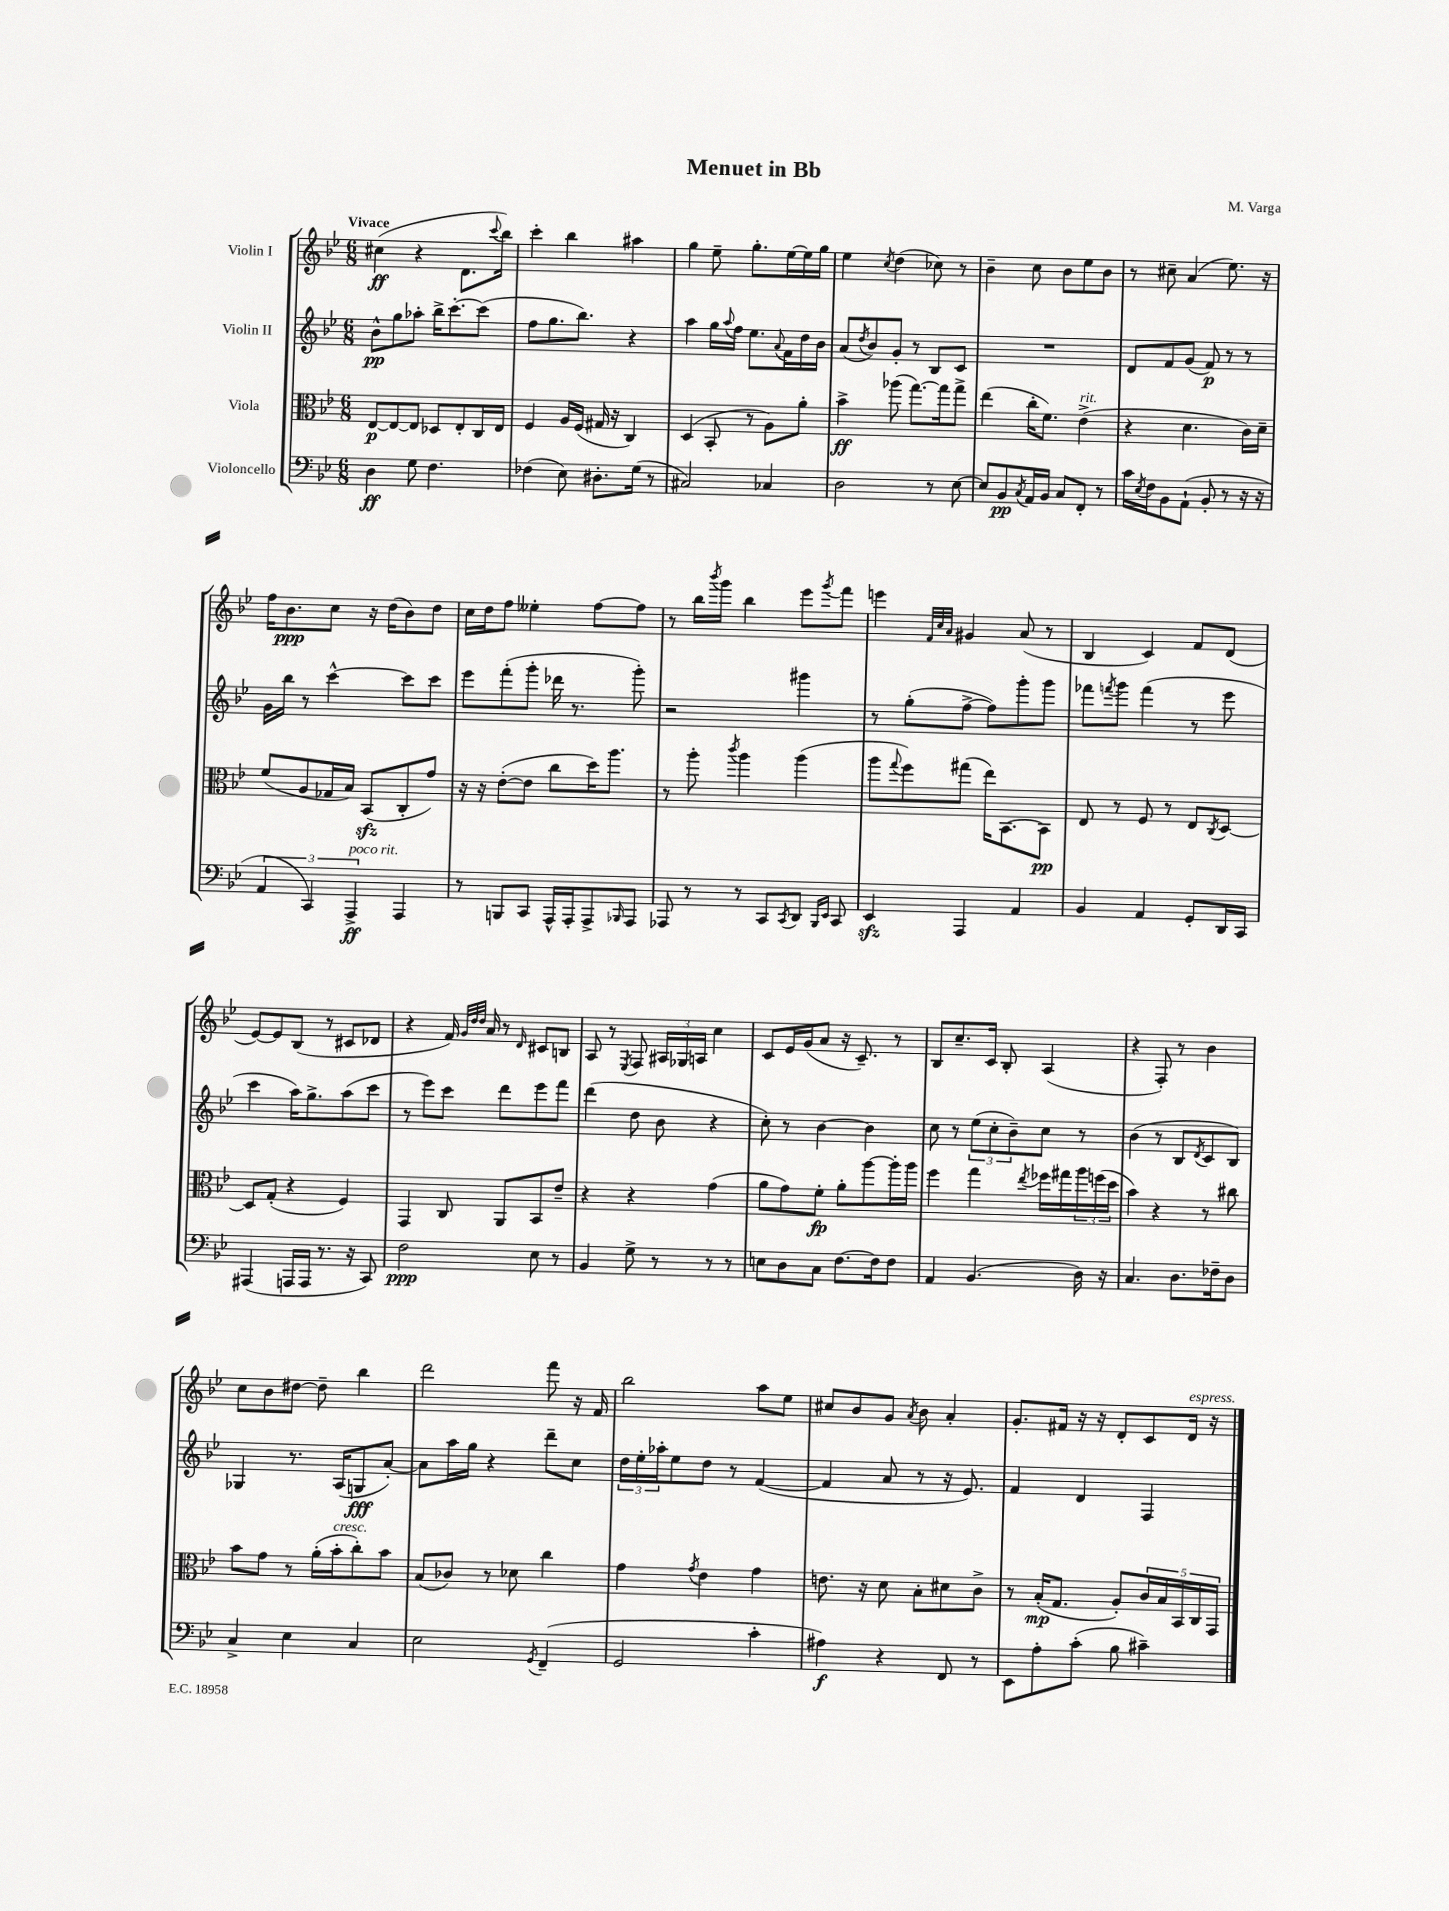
\header { title = "Menuet in Bb" composer = "M. Varga" }
<<
\new StaffGroup <<
\new Staff = "s0" \with { instrumentName = "Violin I" } {
    \clef treble \key bes \major \numericTimeSignature \time 6/8 \tempo "Vivace"
    cis''4\ff( r4 d'8. \appoggiatura { c'''8 } bes''16) |
    c'''4-. bes''4 ais''4 |
    g''4 ees''8-- g''8.-. ees''16~ ees''16 g''16 |
    ees''4 \acciaccatura { c''8 } d''4( ces''8) r8 |
    bes'4-- c''8 bes'8 ees''8 bes'8 |
    r8 cis''8-- a'4( ees''8.) r16 |
    f''16 bes'8.\ppp c''8 r16 d''16( bes'8) d''8 |
    c''16 d''16 f''8 eeses''4-. f''8~ f''8 |
    r8 bes''16 \acciaccatura { bes'''8 } g'''16 bes''4 ees'''8 \acciaccatura { g'''8 } f'''8 |
    e'''4 \grace { f'32 c''32 a'32 } gis'4 a'8( r8 |
    bes4 c'4) f'8 d'8( |
    ees'8~) ees'8 bes8( r8 cis'8 des'8 |
    r4 f'16) \grace { g'32 d''32 d''32 } a'16 r8 \grace { d'16 } cis'8 b8 |
    a8 r8 \acciaccatura { ees8 } f8 \tuplet 3/2 { ais16 ges16 a16 } c''4 |
    c'8 ees'16 g'16( a'8 r16 c'8.--) r8 |
    bes8 c''8.-- c'16 bes8-. a4( |
    r4 f8-.) r8 bes'4 |
    c''8 bes'8 dis''8~ dis''8-- bes''4 |
    d'''2 f'''8 r16 f'16 |
    bes''2 a''8 ees''8 |
    cis''8 bes'8 g'8 \acciaccatura { a'8 } bes'8 a'4-. |
    g'8.-. fis'16 r16 r16 d'8-. c'8 d'16^\markup { \italic "espress." } r16 \bar "|." |
}
\new Staff = "s1" \with { instrumentName = "Violin II" } {
    \clef treble \key bes \major \numericTimeSignature \time 6/8
    bes'8-^\pp g''8 aes''8-. bes''16-> c'''8.~-. c'''8( |
    f''8 g''8. bes''8.) r4 |
    a''4 g''16 \appoggiatura { a''8 } f''16 ees''8. \appoggiatura { a'8 } f'16 d''16 bes'16 |
    a'8( \acciaccatura { d''8 } bes'8) g'8-. r8 bes8 c'8 |
    R2. |
    d'8 f'8 g'8( f'8\p) r8 r8 |
    g'16 bes''16 r8 c'''4~-^ c'''8 c'''8 |
    ees'''8 f'''8-.( g'''8-. des'''16 r8. g'''8-.) |
    r2 gis'''4 |
    r8 g''8-.( f''8~-> f''8) g'''8-. g'''8 |
    fes'''8 \acciaccatura { f'''8 } g'''8 f'''4( r8 ees'''8 |
    c'''4 a''16) g''8.-> a''8( c'''8 |
    r8 ees'''8) c'''8 d'''8 ees'''8 f'''8 |
    d'''4( d''8 bes'8 r4 |
    c''8-.) r8 bes'4~ bes'4 |
    c''8 r8 \tuplet 3/2 { ees''8( c''8-. bes'8--) } c''8 r8 |
    bes'4( r8 bes8 \acciaccatura { d'8 } c'8 bes8) |
    ges4 r8. a16( g8\fff a'8~-.) |
    a'8 a''16 g''16 r4 d'''8-- c''8 |
    \tuplet 3/2 { d''16 ees''16-. aes''16-. } ees''8 d''8 r8 f'4~( |
    f'4 a'8 r8 r16 ees'8.) |
    f'4 d'4 f4 \bar "|." |
}
\new Staff = "s2" \with { instrumentName = "Viola" } {
    \clef alto \key bes \major \numericTimeSignature \time 6/8
    ees8~\p ees8~ ees8 des8 ees8-. c16 ees16 |
    f4 a16 f16( gis16 r16 c4) |
    d4( bes,8-. r8 a8) a'8-. |
    bes'4->\ff aes''8( g''8.~) g''16 g''8-> |
    ees''4( c''16-. f'8.) ees'4->^\markup { \italic "rit." }( |
    r4 d'4. c'16) d'16-- |
    f'8( a8 ges16 bes16) bes,8\sfz( c8-. g'8) |
    r16 r16 ees'8~-.( ees'8 c''8 d''16) a''8. |
    r8 a''8-. \acciaccatura { c'''8 } a''4 a''4( |
    a''8 \appoggiatura { g''8 } f''8) gis''8( ees''16) bes,8.~ bes,8\pp |
    ees8 r8 f8 r8 ees8 \acciaccatura { c8 } d8~ |
    d8 g8-.( r4 f4) |
    g,4 c8 a,8 bes,8 ees'8-- |
    r4 r4 g'4( |
    a'8 g'8) f'8-.\fp a'8-. a''8~ a''16-. a''16 |
    f''4 g''4 \acciaccatura { ees''8 } fes''16 gis''16 \tuplet 3/2 { a''16 f''16( d''16 } |
    bes'4) r4 r8 cis''8 |
    bes'8 g'8 r8 a'16-.( bes'16-.^\markup { \italic "cresc." } c''8-.) bes'8 |
    bes8( ces'8) r8 des'8 c''4 |
    g'4 \acciaccatura { g'8 } ees'4 g'4 |
    e'8. r16 d'8 bes8-. dis'8 c'8-> |
    r8 bes16-.\mp( g8. a8-.) \tuplet 5/4 { c'16 bes16 bes,16 c16 g,16 } \bar "|." |
}
\new Staff = "s3" \with { instrumentName = "Violoncello" } {
    \clef bass \key bes \major \numericTimeSignature \time 6/8
    d4\ff g8 f4. |
    fes4( ees8) dis8.-. g16( r8 |
    cis2) ces4 |
    d2 r8 ees8~ |
    ees8 bes,8\pp \acciaccatura { c8 } a,16 bes,16 c8 f,8-. r8 |
    c'16 \acciaccatura { ees8 } f16 bes,8 a,8-!( bes,8-. r8 r16 r16 |
    \tuplet 3/2 { a,4 c,4) a,,4->\ff^\markup { \italic "poco rit." } } a,,4 |
    r8 b,,8 c,8 a,,16-^ a,,16-. a,,8-> \grace { bes,,16 } a,,8 |
    aes,,8 r8 r8 c,8 \acciaccatura { c,8 } d,8 \grace { bes,,16 ees,16 } c,8 |
    ees,4\sfz a,,4 a,4 |
    bes,4 a,4 g,8-. d,16 c,16 |
    ais,,4( a,,16 a,,16 r8. r16 c,8) |
    f2\ppp ees8 r8 |
    bes,4 g8-> r8 r8 r8 |
    e8 d8 c8 f8.~ f16 f8 |
    a,4 bes,4.( d16) r16 |
    c4. d8. fes16-- d8 |
    c4-> ees4 c4 |
    ees2 \acciaccatura { g,8 } f,4--( |
    g,2 c'4-. |
    ais4\f) r4 f,8 r8 |
    ees,8 a8-. c'8-.( bes8 cis'4--) \bar "|." |
}
>>
>>
\layout { \context { \Score \remove "Bar_number_engraver" } }
